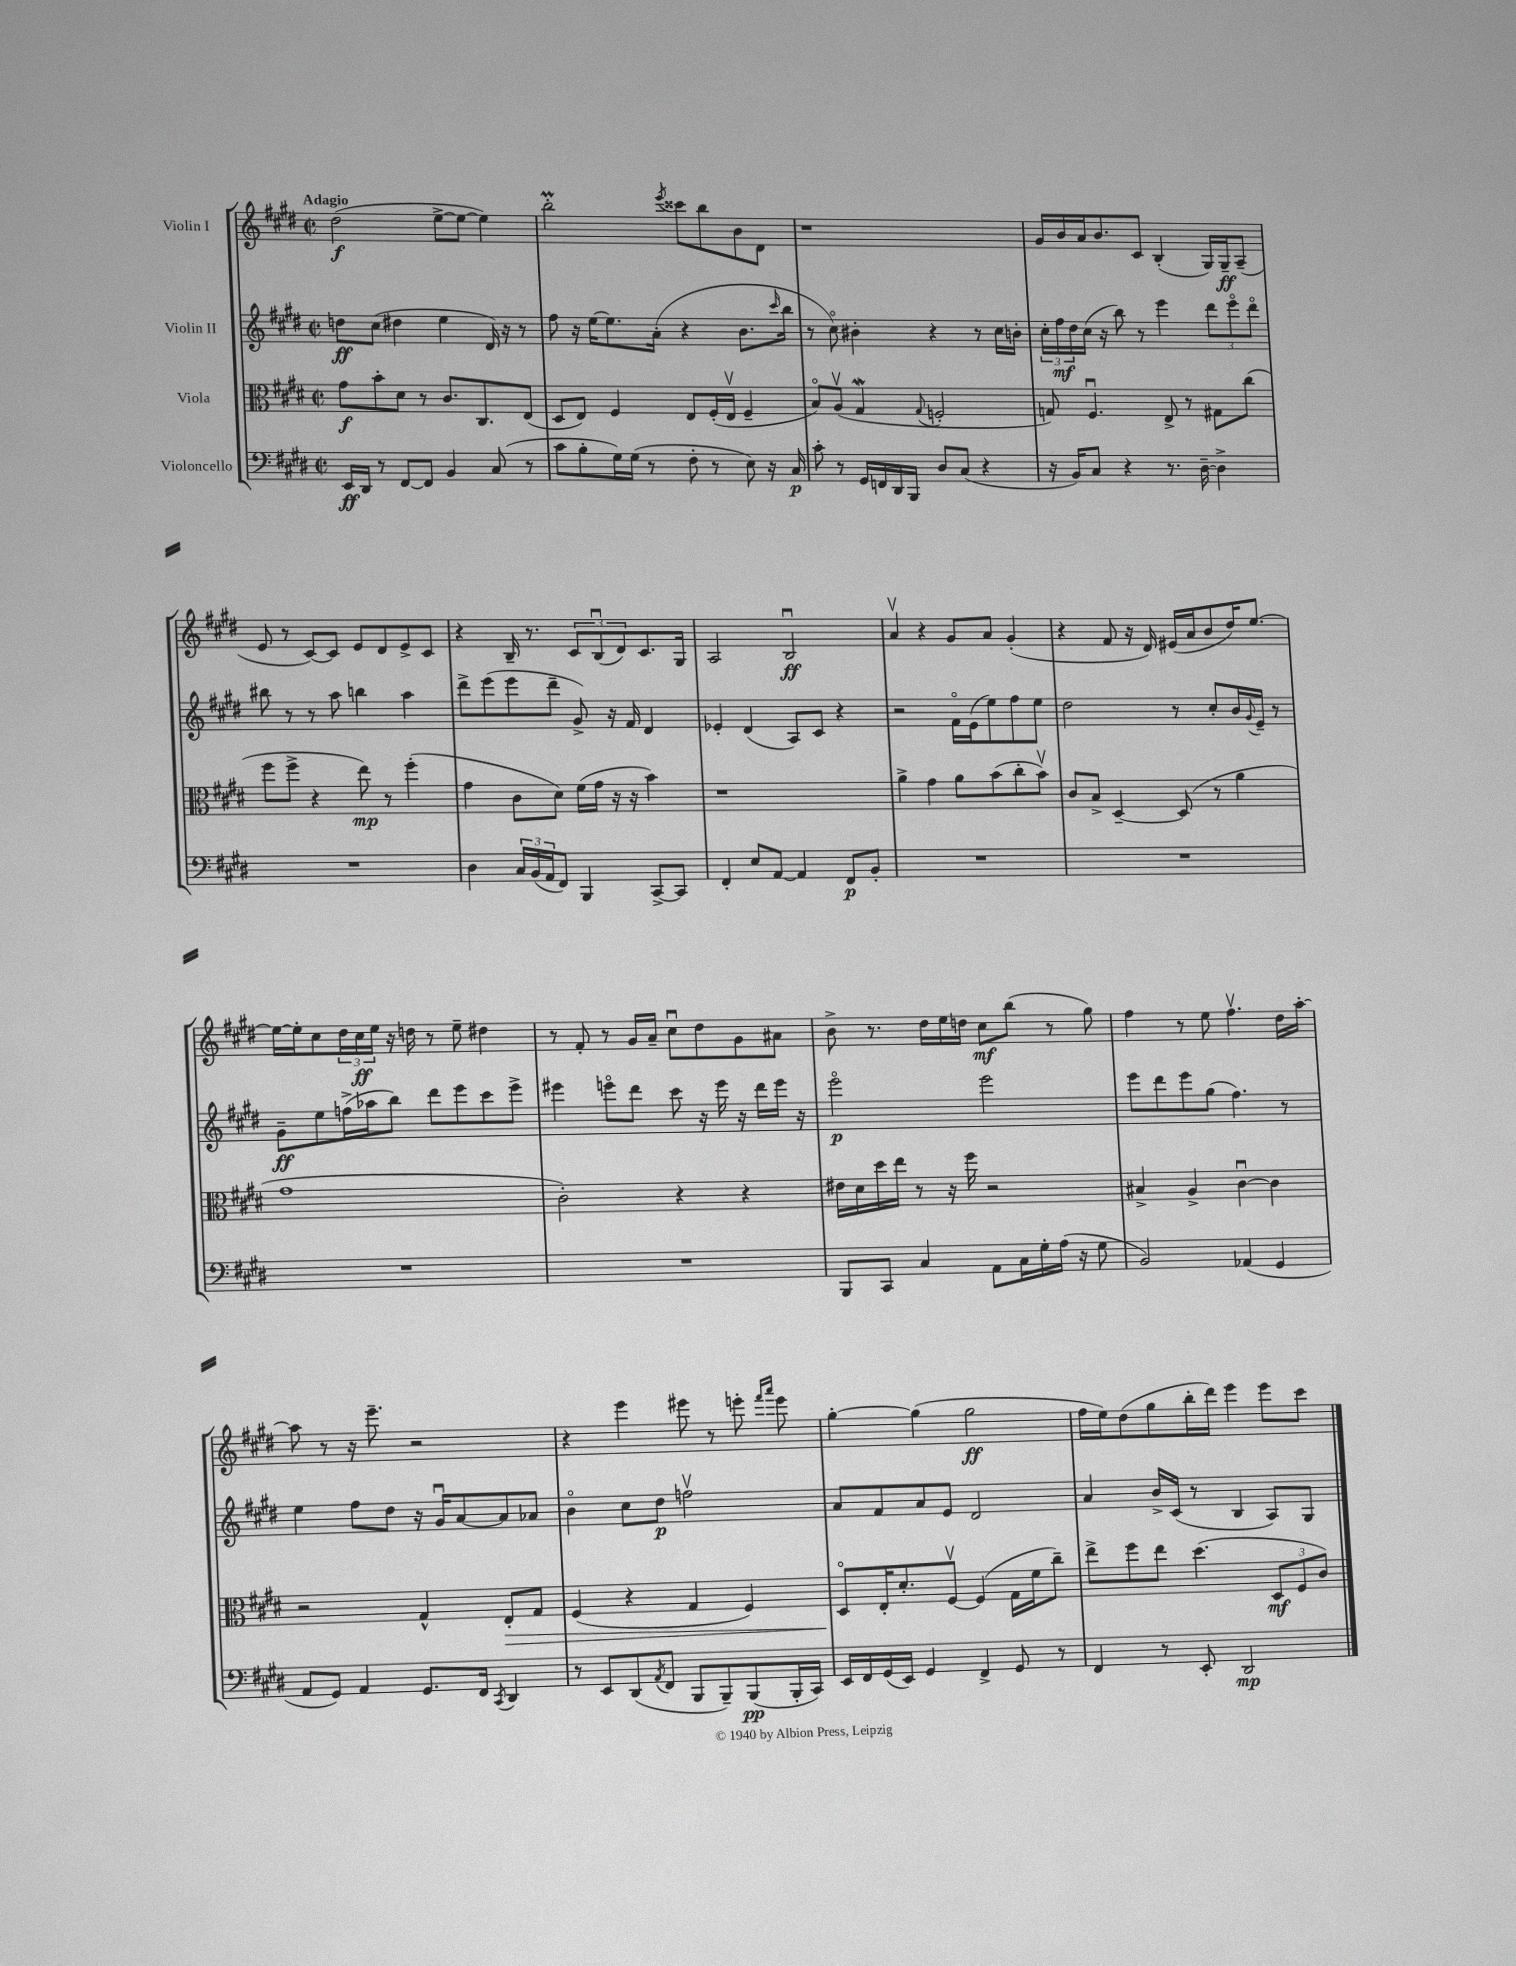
<<
\new StaffGroup <<
\new Staff = "s0" \with { instrumentName = "Violin I" } {
    \clef treble \key e \major \defaultTimeSignature \time 2/2 \tempo "Adagio"
    dis''2\f( e''8~-> e''8~ e''4) |
    b''2-.\prall \acciaccatura { e'''8 } cisis'''8 b''8 b'8 dis'8 |
    r1 |
    gis'16 b'16 a'16 b'8. cis'8 b4-.( gis16) gis16--\ff a8--( |
    e'8 r8 cis'8~) cis'8 e'8 dis'8 e'8-> cis'8 |
    r4 b16-- r8. \tuplet 3/2 { cis'8 b8\downbow( dis'8) } cis'8. gis16 |
    a2 b2\downbow\ff |
    a'4\upbow r4 gis'8 a'8 gis'4-.( |
    r4 fis'8 r16 dis'16) eis'16( a'16 b'8 dis''16) e''8.~ |
    e''16~ e''16-. cis''8 \tuplet 3/2 { dis''16 cis''16\ff e''16 } r16 d''16 r8 e''8-- dis''4 |
    r8 fis'8-. r8 gis'16 a'16-- cis''8\downbow dis''8 gis'8 ais'8 |
    b'8-> r8. dis''16 e''16 d''16 cis''8\mf b''8( r8 gis''8) |
    fis''4 r8 e''8 fis''4.\upbow dis''16 a''16~-. |
    a''8 r8 r16 e'''8.-- r2 |
    r4 e'''4 eis'''8 r8 e'''8-. \grace { fis'''16 a'''16 } e'''8 |
    gis''4~-. gis''4( gis''2\ff |
    fis''16 e''16) dis''8( gis''8 b''16-. dis'''16) e'''4 e'''8 cis'''8 \bar "|." |
}
\new Staff = "s1" \with { instrumentName = "Violin II" } {
    \clef treble \key e \major \defaultTimeSignature \time 2/2
    d''8\ff cis''8( dis''4 e''4 dis'16) r16 r8 |
    fis''8 r16 e''16~ e''8. a'16-.( r4 b'8. \grace { cis'''16 } b''16 |
    r8 cis''8\flageolet) bis'4-. r4 r8 cis''16 b'16-. |
    \tuplet 3/2 { cis''16-. fis''16\mf dis''16 } cis''16( r16 b''8) r8 e'''4 \tuplet 3/2 { dis'''8 e'''8\flageolet dis'''8\flageolet } |
    bis''8 r8 r8 a''8 b''4 a''4 |
    dis'''8-> e'''8( e'''8 dis'''8-- gis'8->) r16 fis'16 dis'4 |
    ees'4-. dis'4( a8) cis'8 r4 |
    r2 fis'16\flageolet e'16( e''8) fis''8 e''8 |
    dis''2 r8 cis''8-. b'16 \appoggiatura { gis'8 } e'16-- r8 |
    gis'8--\ff e''8 f''16->( aes''16 b''8) dis'''8 e'''8 cis'''8 e'''8-> |
    eis'''4 e'''8\flageolet dis'''8 cis'''8 r16 e'''16 r16 dis'''16 e'''16 r16 |
    e'''2\flageolet\p e'''2 |
    e'''8 dis'''8 e'''8 gis''8( fis''4.) r8 |
    e''4 fis''8 dis''8 r16 gis'16\downbow a'8~ a'8 aes'8 |
    b'4\flageolet cis''8 dis''8\p f''2\upbow |
    a'8 fis'8 a'8 e'8 dis'2 |
    a'4 b'16-> cis'16( r8 b4 a8) gis8 \bar "|." |
}
\new Staff = "s2" \with { instrumentName = "Viola" } {
    \clef alto \key e \major \defaultTimeSignature \time 2/2
    gis'8\f b'8-. dis'8 r8 cis'8. cis8. e8( |
    dis8 e8) fis4 e8 fis16-.( e16\upbow fis4-- |
    b8\flageolet) a8\upbow( gis4\mordent \appoggiatura { gis8 } f2-. |
    g8) fis4.\downbow e8-> r8 gis8 cis''8( |
    fis''8 fis''8-> r4 e''8\mp) r8 fis''4-.( |
    gis'4 cis'8 dis'8) fis'16( gis'16 r16 r16 b'4) |
    r1 |
    a'4-> gis'4 a'8 b'8( cis''8-. b'8\upbow) |
    cis'8 b8-> dis4~-- dis8( r8 a'4 |
    gis'1 |
    cis'2-.) r4 r4 |
    eis'16 dis'16 dis''16 e''16 r8 r16 fis''16 r2 |
    bis4-> a4-> cis'4~\downbow cis'4 |
    r2 gis4-^ e8-.\> gis8 |
    fis4( r4 gis4 fis4) |
    dis8\flageolet\! e16-. dis'8.-. fis8~\upbow fis4( gis16 fis'16 cis''8--) |
    e''8-> fis''8 e''8 dis''4.( \tuplet 3/2 { dis8\mf fis8 cis'8) } \bar "|." |
}
\new Staff = "s3" \with { instrumentName = "Violoncello" } {
    \clef bass \key e \major \defaultTimeSignature \time 2/2
    e,16\ff dis,16 r8 fis,8~ fis,8 b,4 cis8( r8 |
    cis'8 b8-. gis16) gis16( r8 fis8-. r8 e8) r16 cis16\p |
    cis'8-. r8 gis,16 f,16 dis,16 b,,16 dis8 cis8( r4 |
    r16 b,16) cis8 r4 r8. dis16~-- dis4-> |
    R1 |
    dis4 \tuplet 3/2 { cis16 b,16( a,16 } fis,8) b,,4 cis,8~-> cis,8 |
    fis,4-. e8 a,8~ a,4 fis,8\p b,8-. |
    R1 |
    R1 |
    R1 |
    R1 |
    b,,8 cis,8 cis4 a,8 cis16 gis16-. a16( r16 gis8 |
    b,2) aes,4( gis,4 |
    a,8 gis,8) a,4 gis,8. fis,16 \acciaccatura { cis,8 } dis,4 |
    r8 e,8 dis,8( \acciaccatura { a,8 } fis,8 b,,8 b,,8--) b,,8\pp( b,,16-. cis,16) |
    e,16 fis,16 gis,16( e,16) gis,4 fis,4-> gis,8 r8 |
    fis,4 r8 e,8-. dis,2\mp \bar "|." |
}
>>
>>
\layout { \context { \Score \remove "Bar_number_engraver" } }
